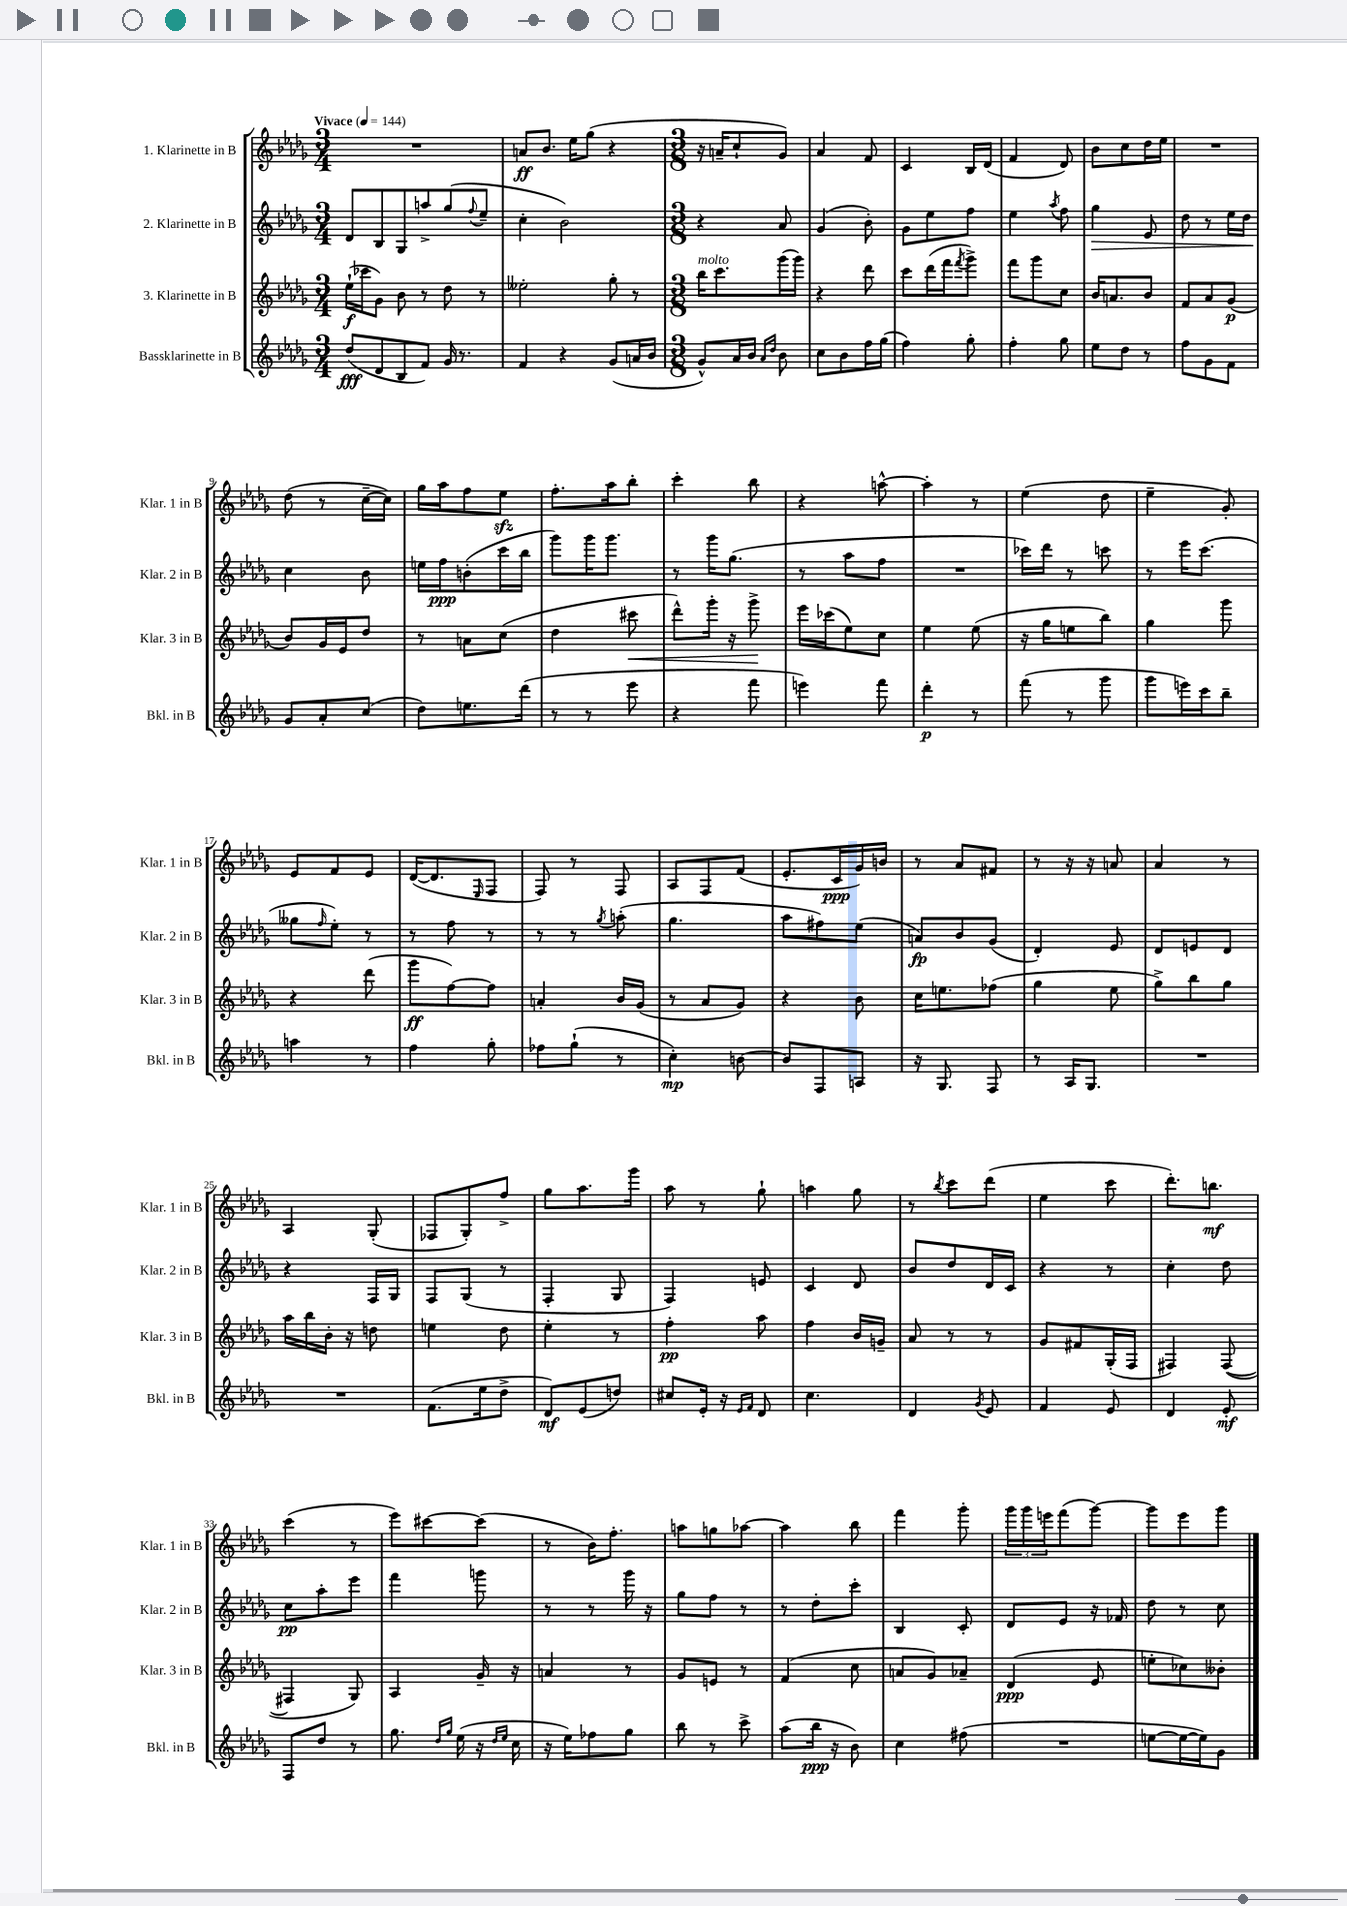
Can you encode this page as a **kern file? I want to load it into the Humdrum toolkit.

**kern	**dynam	**kern	**dynam	**kern	**dynam	**kern	**dynam
*part4	*part4	*part3	*part3	*part2	*part2	*part1	*part1
*staff4	*staff4	*staff3	*staff3	*staff2	*staff2	*staff1	*staff1
*I"Bassklarinette in B	*	*I"3. Klarinette in B	*	*I"2. Klarinette in B	*	*I"1. Klarinette in B	*
*I'Bkl. in B	*	*I'Klar. 3 in B	*	*I'Klar. 2 in B	*	*I'Klar. 1 in B	*
*clefG2	*	*clefG2	*	*clefG2	*	*clefG2	*
*k[b-e-a-d-g-]	*	*k[b-e-a-d-g-]	*	*k[b-e-a-d-g-]	*	*k[b-e-a-d-g-]	*
*M3/4	*	*M3/4	*	*M3/4	*	*M3/4	*
*MM144	*	*MM144	*	*MM144	*	*MM144	*
=1	=1	=1	=1	=1	=1	=1	=1
!	!	!	!	!	!	!LO:TX:a:B:t=Vivace	!
(8dd-/L	fff	(16ee-`\LL	f	8d-/L	.	2.r	.
.	.	16ccc-X\J	.	.	.	.	.
8d-/	.	8g-\J)	.	8B-/	.	.	.
8B-/	.	8b-\	.	8G-/	.	.	.
8f/J)	.	8r	.	8aan^/	.	.	.
16g-/	.	8dd-\	.	(8gg-/	.	.	.
8.r	.	.	.	.	.	.	.
.	.	.	.	8qqff/	.	.	.
.	.	8r	.	8ee-~/J	.	.	.
=2	=2	=2	=2	=2	=2	=2	=2
4f/	.	2ee--X'\	.	4cc'\	.	8an/L	ff
.	.	.	.	.	.	8.b-/J	.
4r	.	.	.	2b-\)	.	.	.
.	.	.	.	.	.	16ee-\KL	.
.	.	.	.	.	.	(8gg-\J	.
(8g-/L	.	8gg-'\	.	.	.	4r	.
16an/L	.	8r	.	.	.	.	.
16b-/JJ	.	.	.	.	.	.	.
=3	=3	=3	=3	=3	=3	=3	=3
*M3/8	*	*M3/8	*	*M3/8	*	*M3/8	*
!	!	!LO:TX:a:i:t=molto	!	!	!	!	!
8g-^^/L)	.	16bb-\KL	.	4r	.	16r	.
.	.	8.ccc\	.	.	.	16an~/KL	.
16a-/L	.	.	.	.	.	8cc`/	.
16b-/JJ	.	.	.	.	.	.	.
16qqa-/LL	.	.	.	.	.	.	.
16qqdd-/JJ	.	.	.	.	.	.	.
8b-\	.	(16ggg-\L	.	8a-/	.	8g-/J)	.
.	.	16ggg-\JJ)	.	.	.	.	.
=4	=4	=4	=4	=4	=4	=4	=4
8cc\L	.	4r	.	(4g-/	.	4a-/	.
8b-\	.	.	.	.	.	.	.
16ff\L	.	8ddd-\	.	8b-'\)	.	8f/	.
(16gg-\JJ	.	.	.	.	.	.	.
=5	=5	=5	=5	=5	=5	=5	=5
4ff\)	.	8ccc\L	.	8g-\L	.	4c/	.
.	.	(16ddd-\L	.	8ee-\	.	.	.
.	.	16fff\J	.	.	.	.	.
.	.	8qfff/	.	.	.	.	.
8gg-'\	.	8ggg-^\J)	.	8ff\J	.	16B-/LL	.
.	.	.	.	.	.	(16d-/JJ	.
=6	=6	=6	=6	=6	=6	=6	=6
4ff'\	.	8fff\L	.	4ee-\	.	4f/	.
.	.	8ggg-\	.	.	.	.	.
.	.	.	.	8qaa-/	.	.	.
8gg-\	.	8cc\J	.	8ff\	.	8d-/)	.
=7	=7	=7	=7	=7	=7	=7	=7
!	!	!	!	!	!LO:HP:b	!	!
8ee-\L	.	16b-/KL	.	4gg-\	>	8b-\L	.
.	.	8.an/	.	.	.	.	.
8dd-\J	.	.	.	.	.	8cc\	.
8r	.	8b-/J	.	8e-/	.	16dd-\L	.
.	.	.	.	.	.	16ee-\JJ	.
=8	=8	=8	=8	=8	=8	=8	=8
8ff\L	.	8f/L	.	8dd-\	.	4.r	.
8g-\	.	8a-/	.	8r	.	.	.
8f\J	.	(8g-/J	p	16ee-\LL	.	.	.
.	.	.	.	16dd-\JJ	.	.	.
!!LO:LB:g=z
=9	=9	=9	=9	=9	=9	=9	=9
8g-/L	.	8b-/L)	.	4cc\	.	(8dd-\	.
8a-'/	.	16g-/L	.	.	.	8r	.
.	.	16e-/J	.	.	.	.	.
(8cc/J	.	8dd-/J	.	8b-\	]	[16cc~\LL	.
.	.	.	.	.	.	16cc\JJ])	.
=10	=10	=10	=10	=10	=10	=10	=10
8dd-\L)	.	8r	.	16een\LL	.	16gg-\LL	.
.	.	.	.	16ff\J	ppp	16aa-\J	.
8.een\	.	8an\L	.	(8bn'\	.	8ff\	.
.	.	(8cc\J	.	16ccc\L	.	8ee-zz\J	.
(16ddd-\Jk	.	.	.	16bb-\JJ	.	.	.
=11	=11	=11	=11	=11	=11	=11	=11
8r	.	4dd-\	.	8ggg-\L)	.	8.ff'\L	.
8r	.	.	.	16ggg-\K	.	.	.
.	.	.	.	8.ggg-\J	.	16aa-\k	.
!	!	!	!LO:HP:b	!	!	!	!
8eee-\	.	8ccc#X\	<	.	.	8bb-'\J	.
=12	=12	=12	=12	=12	=12	=12	=12
4r	.	8ddd-^^\L)	.	8r	.	4ccc'\	.
.	.	16ggg-'\Jk	.	16ggg-\KL	.	.	.
.	.	16r	.	(8.gg-\J	.	.	.
8fff\	.	8ggg-^\	.	.	.	8bb-\	.
.	.	.	[	.	.	.	.
=13	=13	=13	=13	=13	=13	=13	=13
4eeen\)	.	16eee-\LL	.	8r	.	4r	.
.	.	(16ccc-X\J	.	.	.	.	.
.	.	8ee-\)	.	8aa-\L	.	.	.
8fff\	.	8cc\J	.	8ff\J	.	[8aan^^\	.
=14	=14	=14	=14	=14	=14	=14	=14
4ddd-'\	p	4ee-\	.	4.r	.	4aa'\]	.
8r	.	(8ee-\	.	.	.	8r	.
=15	=15	=15	=15	=15	=15	=15	=15
(8fff\	.	16r	.	16ccc-X\LL)	.	(4ee-\	.
.	.	16gg-\KL	.	16ddd-\JJ	.	.	.
8r	.	8een\	.	8r	.	.	.
8ggg-\	.	8bb-\J)	.	8cccn\	.	8dd-\	.
=16	=16	=16	=16	=16	=16	=16	=16
8ggg-\L	.	4gg-\	.	8r	.	4ee-~\	.
16eeen\L)	.	.	.	16eee-\KL	.	.	.
16ccc\J	.	.	.	(8.ccc\J	.	.	.
8bb-~\J	.	8ggg-\	.	.	.	8g-'/)	.
!!LO:LB:g=z
=17	=17	=17	=17	=17	=17	=17	=17
4aan\	.	4r	.	8gg--X\L	.	8e-/L	.
.	.	.	.	16qqff/	.	.	.
.	.	.	.	8ee-'\J)	.	8f/	.
8r	.	(8ddd-\	.	8r	.	8e-/J	.
=18	=18	=18	=18	=18	=18	=18	=18
4ff\	.	8ggg-\L	ff	8r	.	([16d-/KL	.
.	.	.	.	.	.	8.d-/]	.
.	.	[8ff\)	.	8ff\	.	.	.
.	.	.	.	.	.	16qqE-/	.
8gg-'\	.	8ff\J]	.	8r	.	8F/J	.
=19	=19	=19	=19	=19	=19	=19	=19
8ff-X\L	.	4an'/	.	8r	.	8F/)	.
(8gg-`\J	.	.	.	8r	.	8r	.
.	.	.	.	8qgg-/	.	.	.
8r	.	16b-/LL	.	(8aan'\	.	8F/	.
.	.	(16g-/JJ	.	.	.	.	.
=20	=20	=20	=20	=20	=20	=20	=20
4cc'\)	mp	8r	.	4.gg-\	.	8A-/L	.
.	.	8a-/L	.	.	.	8F/	.
[8bn\	.	8g-/J)	.	.	.	(8f/J	.
=21	=21	=21	=21	=21	=21	=21	=21
8b/L]	.	4r	.	8aa-\L	.	8.e-'/L	.
8F/	.	.	.	8ff#X\)	.	.	.
.	.	.	.	.	.	16c/L	ppp
8An/J	.	8b-\	.	(8ee-\J	.	16g-/)	.
.	.	.	.	.	.	16bn/JJ	.
=22	=22	=22	=22	=22	=22	=22	=22
16r	.	16cc\KL	.	8an/L)	fp	8r	.
8.G-/	.	8.een\	.	.	.	.	.
.	.	.	.	8b-/	.	8a-/L	.
8F/	.	(8ff-X\J	.	(8g-/J	.	8f#X/J	.
=23	=23	=23	=23	=23	=23	=23	=23
8r	.	4gg-\	.	4d-'/)	.	8r	.
16A-/KL	.	.	.	.	.	16r	.
8.G-/J	.	.	.	.	.	16r	.
.	.	8ee-\	.	8e-/	.	8an/	.
=24	=24	=24	=24	=24	=24	=24	=24
4.r	.	8gg-^\L)	.	8d-/L	.	4a-/	.
.	.	8bb-\	.	8en/	.	.	.
.	.	8gg-\J	.	8d-/J	.	8r	.
!!LO:LB:g=z
=25	=25	=25	=25	=25	=25	=25	=25
4.r	.	16aa-\LL	.	4r	.	4A-/	.
.	.	16bb-\	.	.	.	.	.
.	.	16b-'\JJ	.	.	.	.	.
.	.	16r	.	.	.	.	.
.	.	8ddn\	.	16F/LL	.	(8G-'/	.
.	.	.	.	16G-/JJ	.	.	.
=26	=26	=26	=26	=26	=26	=26	=26
(8.f\L	.	4een\	.	8F/L	.	8F-X/L	.
.	.	.	.	(8G-/J	.	8G-'/)	.
16ee-\k	.	.	.	.	.	.	.
8dd-^\J	.	8dd-\	.	8r	.	8ff^/J	.
=27	=27	=27	=27	=27	=27	=27	=27
8d-/L)	mf	4ee-'\	.	4F'/	.	8gg-\L	.
(8e-/	.	.	.	.	.	8.aa-\	.
8ddn/J)	.	8r	.	8G-/	.	.	.
.	.	.	.	.	.	16ggg-\Jk	.
=28	=28	=28	=28	=28	=28	=28	=28
8cc#X/L	.	4ff'\	pp	4F/)	.	8aa-\	.
16e-'/Jk	.	.	.	.	.	8r	.
16r	.	.	.	.	.	.	.
16qqe-/LL	.	.	.	.	.	.	.
16qqf/JJ	.	.	.	.	.	.	.
8d-/	.	8aa-\	.	8en/	.	8gg-`\	.
=29	=29	=29	=29	=29	=29	=29	=29
4.cc\	.	4ff\	.	4c/	.	4aan\	.
.	.	16b-/LL	.	8d-/	.	8gg-\	.
.	.	16gn~/JJ	.	.	.	.	.
=30	=30	=30	=30	=30	=30	=30	=30
4d-/	.	8a-/	.	8b-/L	.	8r	.
.	.	.	.	.	.	8qbb-/	.
.	.	8r	.	8dd-/	.	8ccc\L	.
8qg-/	.	.	.	.	.	.	.
8e-/	.	8r	.	16d-/L	.	(8ddd-\J	.
.	.	.	.	16c/JJ	.	.	.
=31	=31	=31	=31	=31	=31	=31	=31
4f/	.	8g-/L	.	4r	.	4ee-\	.
.	.	8f#X/	.	.	.	.	.
8e-/	.	(16G-'/L	.	8r	.	8ccc\	.
.	.	16F/JJ	.	.	.	.	.
=32	=32	=32	=32	=32	=32	=32	=32
4d-/	.	4F#X/)	.	4cc'\	.	8.ddd-'\L)	.
.	.	.	.	.	.	8.bbn\J	mf
8e-'/	mf	([8F#/	.	8dd-\	.	.	.
!!LO:LB:g=z
=33	=33	=33	=33	=33	=33	=33	=33
8F/L	.	4F#X/]	.	8cc\L	pp	(4ccc\	.
8dd-/J	.	.	.	8aa-'\	.	.	.
8r	.	8G-/)	.	8eee-\J	.	8r	.
=34	=34	=34	=34	=34	=34	=34	=34
8.gg-\	.	4A-/	.	4fff\	.	8eee-\L)	.
.	.	.	.	.	.	[8ccc#X\	.
16qqdd-/LL	.	.	.	.	.	.	.
16qqgg-/JJ	.	.	.	.	.	.	.
(16ee-\	.	.	.	.	.	.	.
16r	.	16g-~/	.	8gggn\	.	(8ccc#\J]	.
16qqdd-/LL	.	.	.	.	.	.	.
16qqee-/JJ	.	.	.	.	.	.	.
16cc\	.	16r	.	.	.	.	.
=35	=35	=35	=35	=35	=35	=35	=35
16r	.	4an/	.	8r	.	8r	.
16ee-\KL)	.	.	.	.	.	.	.
8ff-X\	.	.	.	8r	.	16b-\KL)	.
.	.	.	.	.	.	8.ff'\J	.
8gg-\J	.	8r	.	16ggg-\	.	.	.
.	.	.	.	16r	.	.	.
=36	=36	=36	=36	=36	=36	=36	=36
8bb-\	.	8g-/L	.	8gg-\L	.	8aan\L	.
8r	.	8en/J	.	8ff\J	.	8ggn\	.
8ccc^\	.	8r	.	8r	.	[8aa-X\J	.
=37	=37	=37	=37	=37	=37	=37	=37
(8aa-\L	.	(4f/	.	8r	.	4aa-\]	.
16bb-\Jk	ppp	.	.	8dd-'\L	.	.	.
16r	.	.	.	.	.	.	.
8b-\)	.	8cc\	.	8ccc'\J	.	8bb-\	.
=38	=38	=38	=38	=38	=38	=38	=38
4cc\	.	8an/L	.	4B-/	.	4fff\	.
.	.	8g-/)	.	.	.	.	.
(8ff#X\	.	8a-X~/J	.	8c'/	.	8ggg-'\	.
=39	=39	=39	=39	=39	=39	=39	=39
4.r	.	(4d-/	ppp	8d-/L	.	24ggg-\LL	.
.	.	.	.	.	.	24ggg-\	.
.	.	.	.	.	.	24eeen\J	.
.	.	.	.	8e-/J	.	(8fff\	.
.	.	8e-/	.	16r	.	[8ggg-\J)	.
.	.	.	.	16f-X/	.	.	.
=40	=40	=40	=40	=40	=40	=40	=40
[8een\L	.	8een'\L	.	8dd-\	.	8ggg-\L]	.
16ee\L_	.	8cc-X\)	.	8r	.	8eee-\	.
16ee\J])	.	.	.	.	.	.	.
8g-\J	.	8b--X'\J	.	8cc\	.	8ggg-\J	.
==	==	==	==	==	==	==	==
*-	*-	*-	*-	*-	*-	*-	*-
